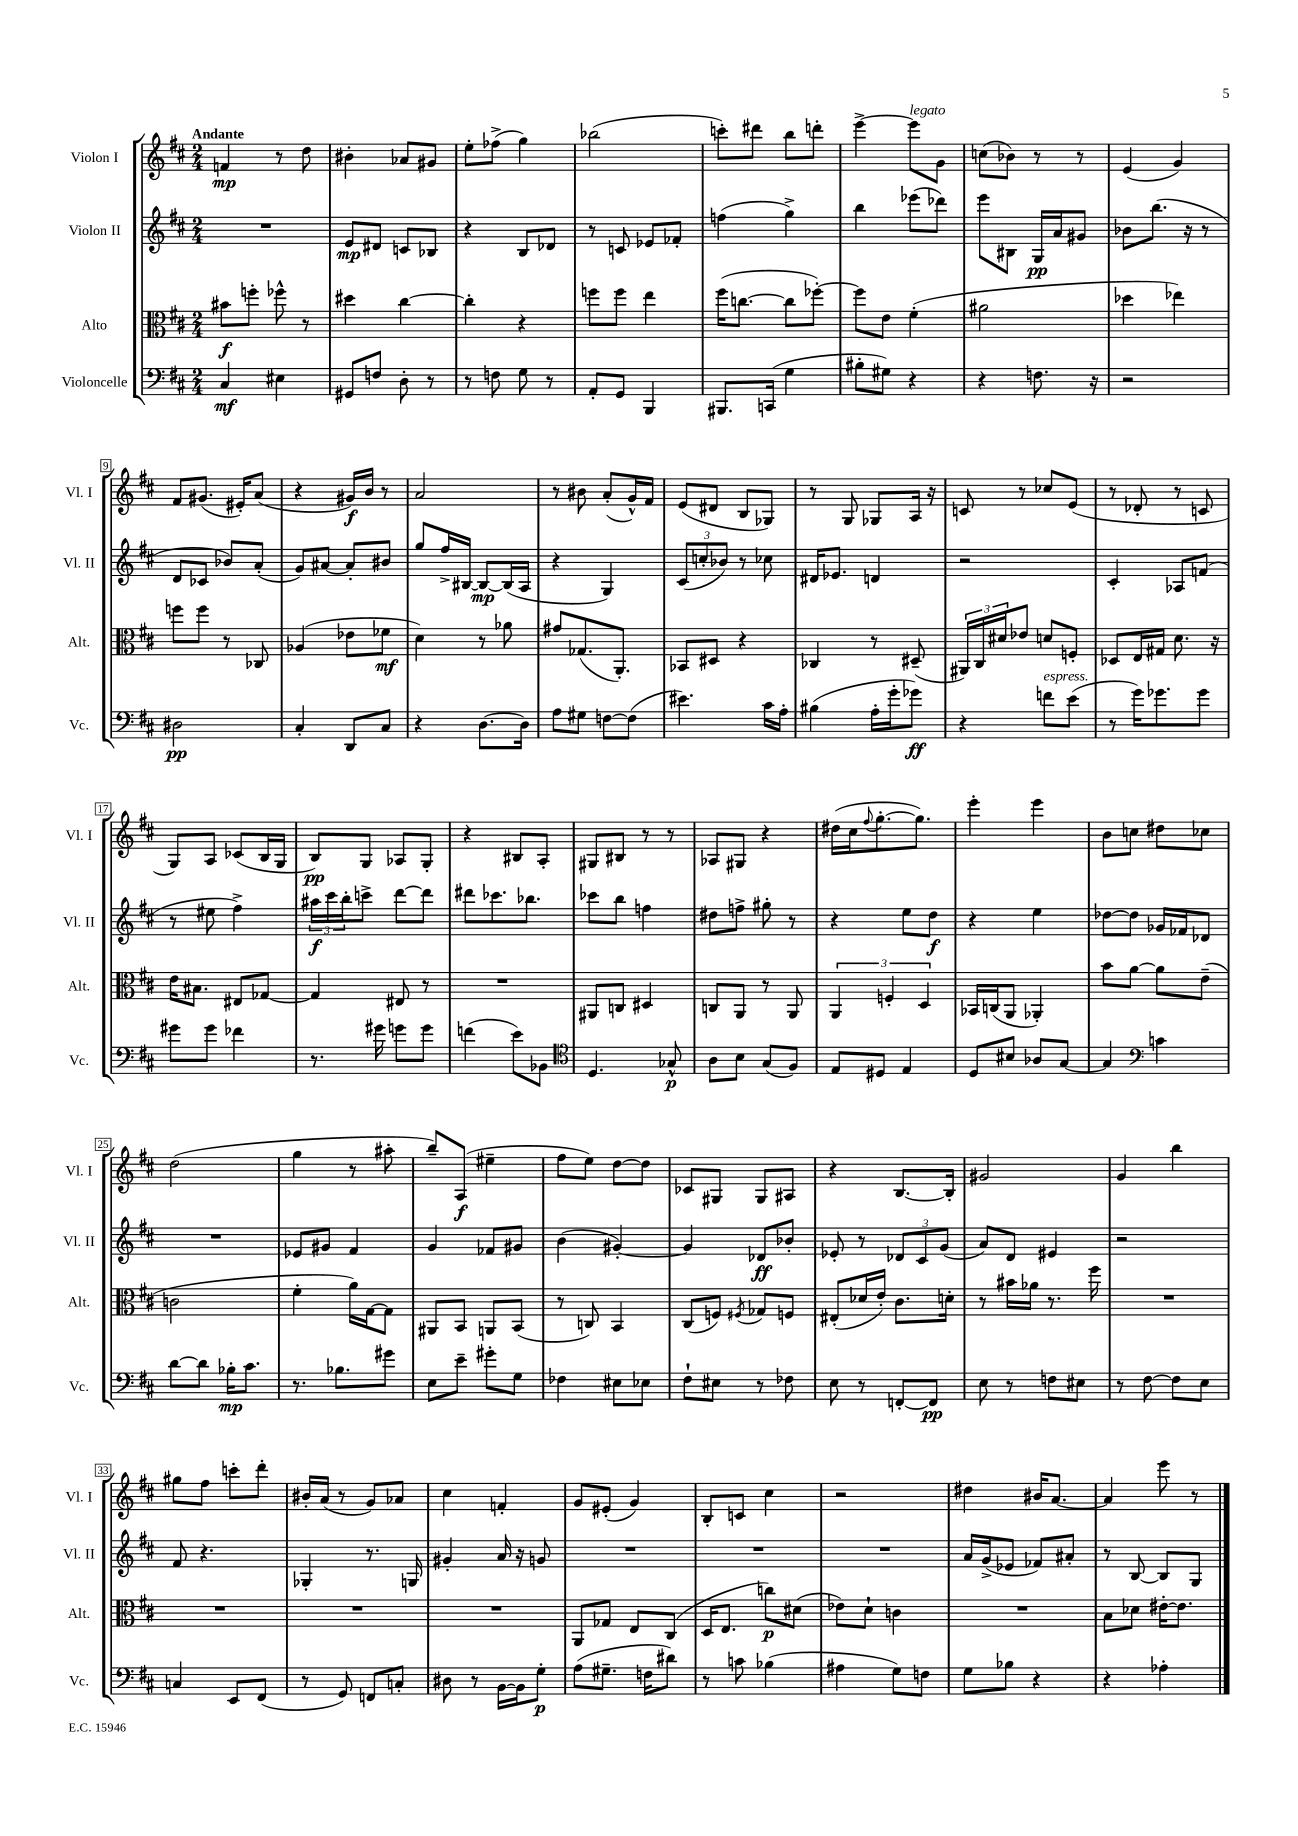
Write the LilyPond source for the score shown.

<<
\new StaffGroup <<
\new Staff = "s0" \with { instrumentName = "Violon I" shortInstrumentName = "Vl. I" } {
    \clef treble \key d \major \numericTimeSignature \time 2/4 \tempo "Andante"
    f'4\mp r8 d''8 |
    bis'4-. aes'8 gis'8 |
    e''8-. fes''8->( g''4) |
    bes''2( |
    c'''8-.) dis'''8 b''8 d'''8-. |
    e'''4~-> e'''8^\markup { \italic "legato" } g'8 |
    c''8( bes'8) r8 r8 |
    e'4( g'4) |
    fis'8 gis'8.( eis'16-.) a'8( |
    r4 gis'16\f) b'16 r8 |
    a'2 |
    r8 bis'8 a'8-.( g'16-^) fis'16 |
    e'8( dis'8 b8 ges8) |
    r8 g8 ges8 a16 r16 |
    c'8 r8 ces''8 e'8( |
    r8 des'8-. r8 c'8 |
    g8) a8 ces'8( b16 g16 |
    b8\pp) g8 aes8 g8-. |
    r4 bis8 a8-. |
    gis8 bis8 r8 r8 |
    aes8 gis8 r4 |
    dis''16( cis''16 \appoggiatura { fis''8 } g''8.~-. g''8.) |
    e'''4-. e'''4 |
    b'8 c''8 dis''8 ces''8 |
    d''2( |
    g''4 r8 ais''8-. |
    b''8--) a8\f( eis''4-- |
    fis''8 e''8) d''8~ d''8 |
    ces'8 gis8 gis8 ais8 |
    r4 b8.~ b16-. |
    gis'2 |
    g'4 b''4 |
    gis''8 fis''8 c'''8-. d'''8-. |
    bis'16-. a'16( r8 g'8) aes'8 |
    cis''4 f'4-. |
    g'8 eis'8-.( g'4) |
    b8-. c'8 cis''4 |
    r2 |
    dis''4 bis'16 a'8.~ |
    a'4 e'''8 r8 \bar "|." |
}
\new Staff = "s1" \with { instrumentName = "Violon II" shortInstrumentName = "Vl. II" } {
    \clef treble \key d \major \numericTimeSignature \time 2/4
    R2 |
    e'8\mp dis'8 c'8 bes8 |
    r4 b8 des'8 |
    r8 c'8 ees'8 fes'8-. |
    f''4( g''4->) |
    b''4 ees'''8( des'''8) |
    e'''8 bis8 g16\pp a'16 gis'8 |
    bes'8 b''8.( r16 r8 |
    d'8 ces'8 bes'8) a'8-.( |
    g'8) ais'8~ ais'8-. bis'8 |
    g''8 fis''16-> bis16~ bis8~\mp bis16( a16 |
    r4 g4) |
    \tuplet 3/2 { cis'8( c''8-. bes'8) } r8 ces''8 |
    dis'16 ees'8. d'4 |
    r2 |
    cis'4-. aes8 f'8( |
    r8 eis''8 fis''4->) |
    \tuplet 3/2 { ais''16\f cis'''16 b''16-. } c'''8-> d'''8~ d'''8 |
    dis'''8 ces'''8. bes''8. |
    ces'''8 b''8 f''4 |
    dis''8 f''8-> gis''8-. r8 |
    r4 e''8 d''8\f |
    r4 e''4 |
    des''8~ des''8 ges'16 fes'16 des'8 |
    R2 |
    ees'8 gis'8 fis'4 |
    g'4 fes'8 gis'8 |
    b'4( gis'4~-.) |
    gis'4 des'8\ff bes'8-. |
    ees'8-. r8 \tuplet 3/2 { des'8 cis'8 g'8( } |
    a'8) d'8 eis'4 |
    r2 |
    fis'8 r4. |
    ges4-. r8. g16 |
    gis'4-. a'16 r16 g'8 |
    R2 |
    R2 |
    R2 |
    a'16 g'16->( ees'8 fes'8) ais'8-. |
    r8 b8~ b8 g8 \bar "|." |
}
\new Staff = "s2" \with { instrumentName = "Alto" shortInstrumentName = "Alt." } {
    \clef alto \key d \major \numericTimeSignature \time 2/4
    bis'8\f f''8-. fes''8-^ r8 |
    dis''4 cis''4~ |
    cis''4-. r4 |
    f''8 f''8 e''4 |
    fis''16( c''8.~ c''8 fes''8~-.) |
    fes''8 e'8 fis'4-.( |
    ais'2 |
    des''4 ees''4) |
    f''8 f''8 r8 ces8 |
    aes4( ees'8 fes'8\mf |
    d'4) r8 aes'8 |
    gis'8 ges8.( a,8.-.) |
    bes,8 dis8 r4 |
    ces4 r8 dis8--( |
    \tuplet 3/2 { ais,16) cis16 dis'16 } ees'8 d'8 f8-. |
    des8 e16 gis16 d'8. r16 |
    e'16 bis8. eis8 ges8~ |
    ges4 eis8 r8 |
    R2 |
    ais,8 c8 dis4 |
    c8 a,8 r8 a,8 |
    \tuplet 3/2 { a,4 f4-. d4 } |
    bes,16 c16( a,8 aes,4-.) |
    b'8 a'8~ a'8 e'8--( |
    c'2 |
    fis'4-. a'16) g16~ g8 |
    ais,8 b,8 a,8 b,8( |
    r8 c8) b,4 |
    cis8( f8) \acciaccatura { fis8 } ges8 f8 |
    eis8-.( des'16 e'16-.) cis'8. d'16-. |
    r8 bis'16 aes'16 r8. fis''16 |
    R2 |
    R2 |
    R2 |
    R2 |
    a,8 ges8 e8 cis8( |
    d16 e8. c''8\p) dis'8( |
    ees'8) d'8-! c'4 |
    R2 |
    b8 des'8 eis'16~-. eis'8. \bar "|." |
}
\new Staff = "s3" \with { instrumentName = "Violoncelle" shortInstrumentName = "Vc." } {
    \clef bass \key d \major \numericTimeSignature \time 2/4
    cis4\mf eis4 |
    gis,8 f8 d8-. r8 |
    r8 f8 g8 r8 |
    a,8-. g,8 b,,4 |
    bis,,8. c,16( g4 |
    bis8-. gis8) r4 |
    r4 f8. r16 |
    r2 |
    dis2\pp |
    cis4-. d,8 cis8 |
    r4 d8.~ d16 |
    a8 gis8 f8~ f8( |
    eis'4.) cis'16 a16-. |
    bis4( a16-. g'16-. ges'8\ff) |
    r4 f'8^\markup { \italic "espress." } e'8( |
    r8 g'16) ges'8. ges'8 |
    gis'8 gis'8 fes'4 |
    r8. gis'16 g'8 g'8 |
    f'4( e'8) bes,8 |
    \clef tenor d4. ges8-^\p |
    a8 b8 g8( fis8) |
    e8 dis8 e4 |
    d8 bis8 aes8 g8~ |
    g4 \clef bass c'4 |
    d'8~ d'8 bes16-.\mp cis'8. |
    r8. bes8. gis'8 |
    e8 e'8-- gis'8-. g8 |
    fes4 eis8 ees8 |
    fis8-! eis8 r8 fes8 |
    e8 r8 f,8~-. f,8\pp |
    e8 r8 f8 eis8 |
    r8 fis8~ fis8 e8 |
    c4 e,8 fis,8( |
    r8 g,8) f,8 c8-. |
    dis8 r8 b,16~ b,16 g8-.\p |
    a8( gis8.-- f16 dis'8) |
    r8 c'8 bes4( |
    ais4 g8) f8 |
    g8 bes8 r4 |
    r4 aes4-. \bar "|." |
}
>>
>>
\layout { \context { \Score \override BarNumber.stencil = #(make-stencil-boxer 0.1 0.3 ly:text-interface::print) } }
